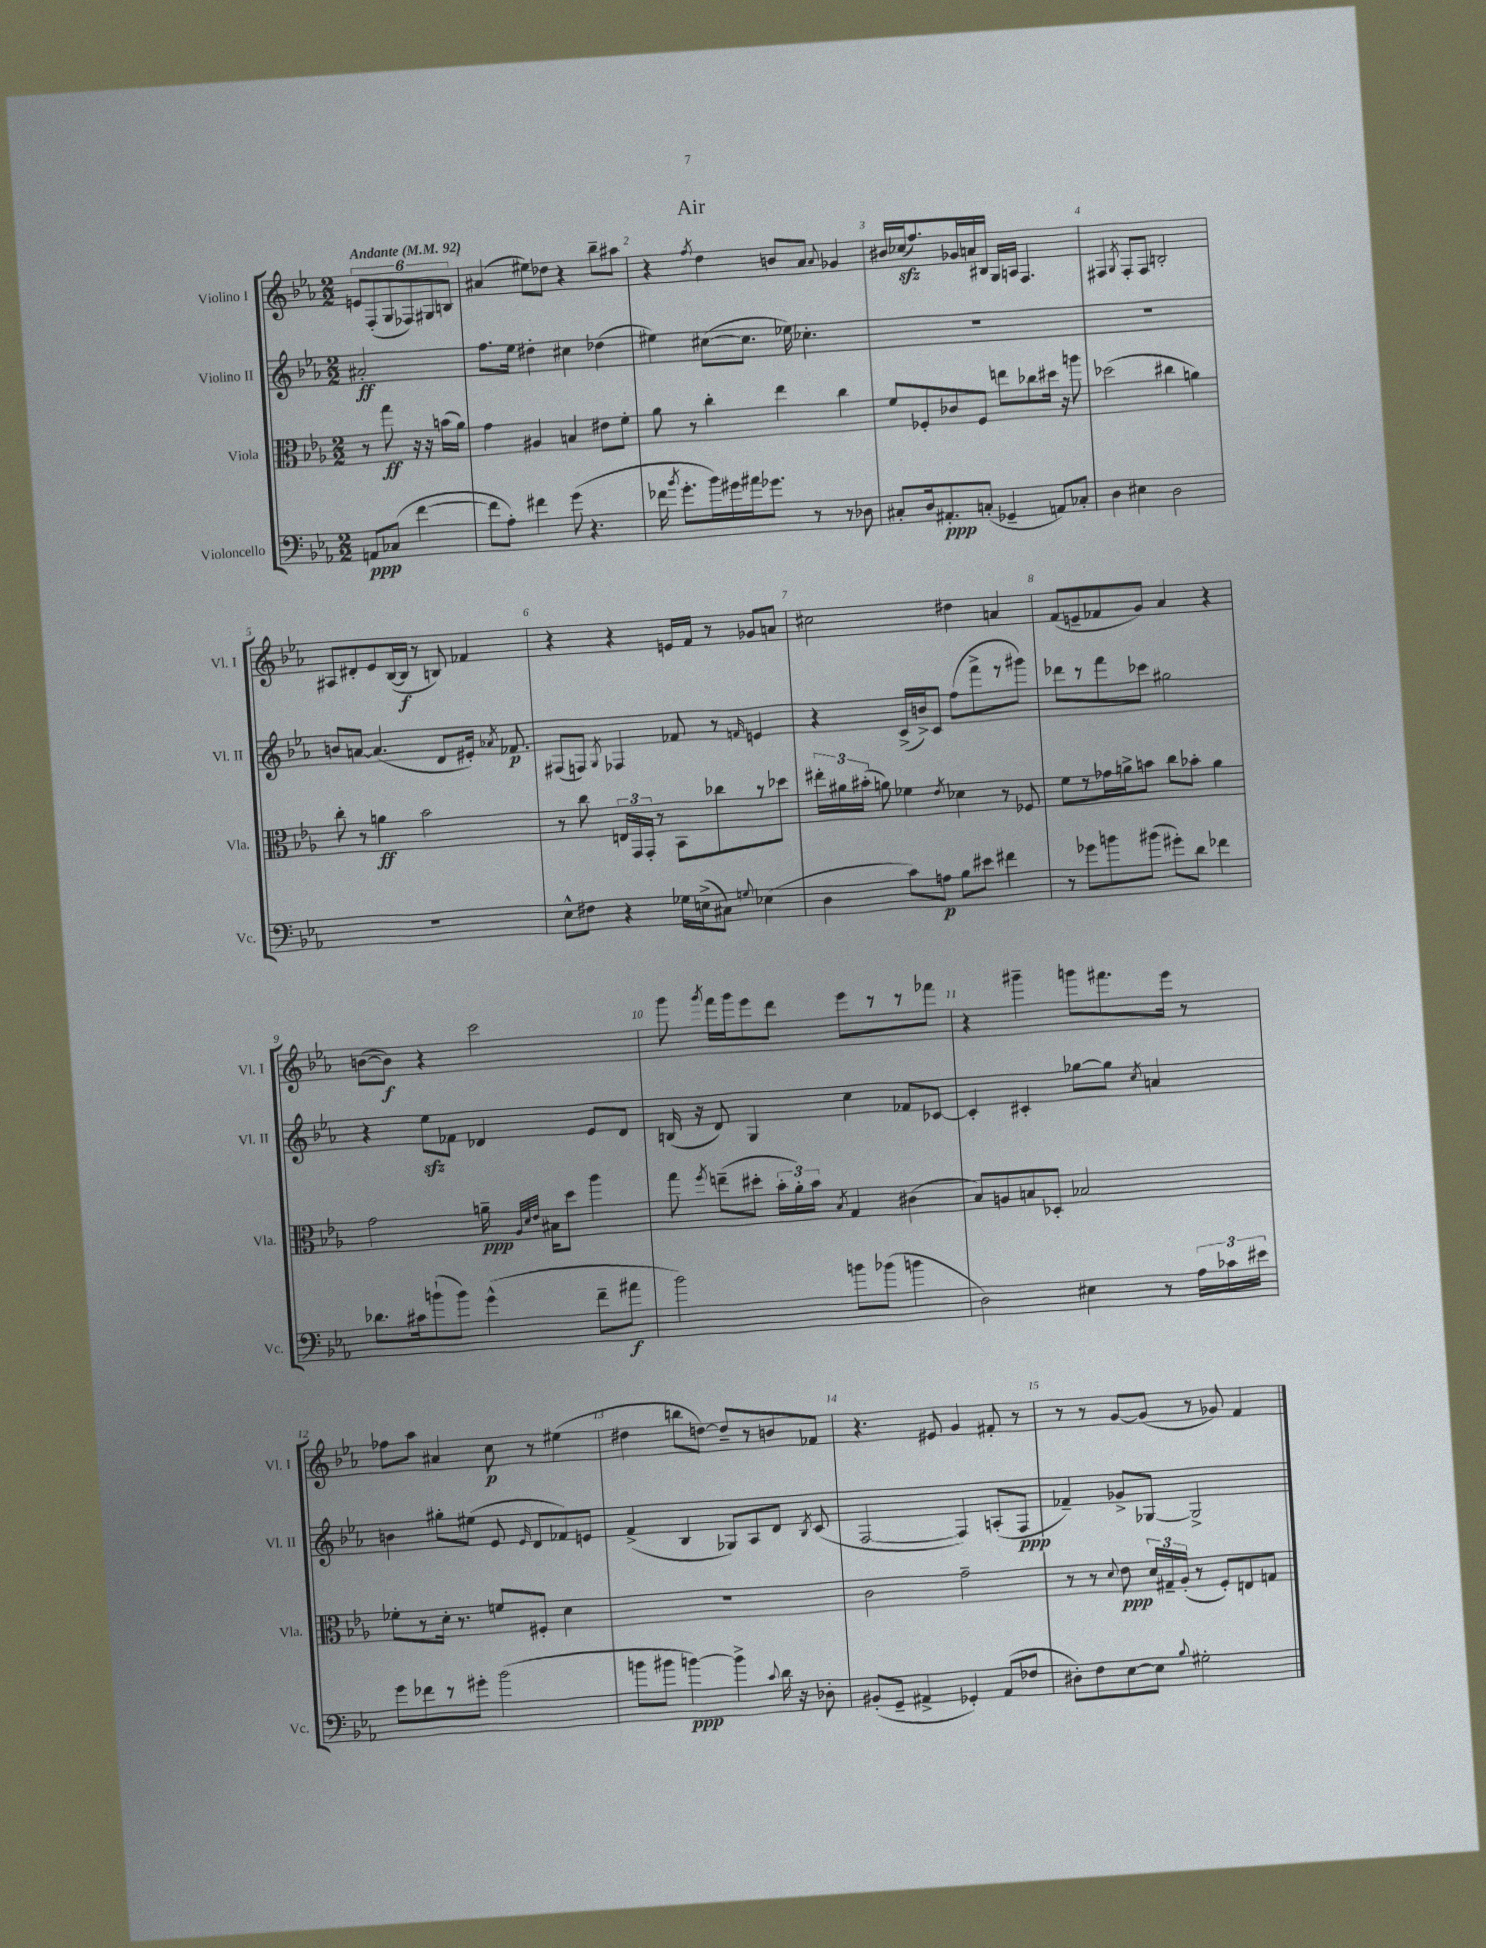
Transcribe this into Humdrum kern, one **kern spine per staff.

**kern	**kern	**kern	**kern
*staff4	*staff3	*staff2	*staff1
*clefF4	*clefC3	*clefG2	*clefG2
*k[b-e-a-]	*k[b-e-a-]	*k[b-e-a-]	*k[b-e-a-]
*M2/2	*M2/2	*M2/2	*M2/2
*MM92	*MM92	*MM92	*MM92
8AA	8r	2a#'	12e
.	.	.	(12F'
(8C-	8gg	.	.
.	.	.	12G
[4f	16r	.	12F-)
.	16r	.	.
.	.	.	12G#
.	(16b	.	.
.	.	.	12B
.	16a-)	.	.
=	=	=	=
8f]	4g	8.ff	(4a#
8A-')	.	.	.
.	.	16ee-	.
4f#	4A#	4dd#'	8ee#)
.	.	.	8dd-
(8g	4B	4cc#	4r
4.r	.	.	.
.	8e#	(4dd-	8bb-~
.	8f'	.	8aa#
=	=	=	=
16f-	8a-	4ee#)	4r
8qb-	.	.	.
8.g'	.	.	.
.	8r	.	.
.	.	.	8qff
16b-)	4cc'	([8cc#	4dd
16g#	.	.	.
16a#	.	8.cc#]	.
8.g-	.	.	.
.	4ee-	.	8b
.	.	16ee-)	.
8r	.	4.cc-'	8a-
.	.	.	8qqa-
8r	4cc	.	4g-
8D-	.	.	.
=	=	=	=
8C#'	8f	1r	16b#
.	.	.	(16cc-
16D	8F-'	.	8.ff)
8.AA#'	.	.	.
.	8c-	.	.
.	.	.	16g-
(8C'	8F-	.	16a
.	.	.	16B#
4GG-~	8ee	.	16G
.	.	.	16A
.	8cc-	.	4.F
8AA)	16dd#	.	.
.	16r	.	.
8C-'	8aa	.	.
=	=	=	=
4D	(2dd-	1r	4F#
.	.	.	8qG
4E#	.	.	8F#'
.	.	.	8F#
2D	4cc#	.	2B'
.	4a)	.	.
=	=	=	=
1r	8cc'	8b	8A#
.	8r	[8a	8d#'
.	4a	(4.a]	8e-
.	.	.	([16B-
.	.	.	16B-]
.	2b-	.	8r
.	.	8d	8B)
.	.	16e#')	4f-
.	.	8qa-	.
.	.	8.f-	.
=	=	=	=
8E-^^	8r	(8F#	4r
8F#	8cc	8F)	.
.	.	8qG	.
4r	24E	4F-	4r
.	24GG	.	.
.	24GG'	.	.
.	8r	.	.
16G-	8BB-	8f-	16e
(16E^	.	.	16f
8C#)	8cc-	8r	8r
8qqG	.	16qqf	.
(4E-	8r	4e	8g-
.	8dd-	.	8a
=	=	=	=
4D	24ee#'	4r	2cc#
.	24a#	.	.
.	(24b#'	.	.
.	8a)	.	.
8c)	4f-	(16c^	.
.	.	16b^)	.
8A	.	8c	.
.	8qe-	.	.
8B-	4d-	(8ff	4dd#
8e#	.	8fff^	.
4f#	8r	8r	4a
.	8F-	8ggg#)	.
=	=	=	=
8r	8f	8ddd-	(8f
8g-	8r	8r	8e~
8b	16g-	8fff	8f-
.	16a^	.	.
(8b#	8b	8ccc-	8g)
8g#')	8cc	2gg#	4a-
8d	8b-'	.	.
4f-	4a	.	4r
=	=	=	=
8.d-	2g	4r	([8b
.	.	.	8b])
16c#	.	.	.
(8b`	.	8ee-	4r
8b)	.	8f-	.
(4g^^	16a~	4d-	2ccc
.	32qqA-	.	.
.	32qqd	.	.
.	32qqe-	.	.
.	16B#	.	.
.	8dd	.	.
8f~	4aa-	8e-	.
8a#	.	8d-	.
=	=	=	=
2b-)	8gg	(16B	8ggg
.	.	16r	.
.	8qff	.	8qggg
.	(8ee~	8d)	16fff
.	.	.	16ggg
.	8dd#'	4G	8eee-
.	24b-'	.	8ddd
.	24a-')	.	.
.	24b-	.	.
.	8qB-	.	.
8b	4G	4cc	8eee-
(8b-	.	.	8r
4b	(4c#	8f-	8r
.	.	[8c-	8fff-
=	=	=	=
2D)	8B-)	4c-']	4r
.	8A	.	.
.	8B	4c#'	4ggg#~
.	8D-'	.	.
4E#	2B-	[8gg-	8ggg
.	.	8gg-]	8.fff#
.	.	8qcc	.
8r	.	4a	.
.	.	.	16eee-
24A-	.	.	8r
24c-	.	.	.
24e#	.	.	.
=	=	=	=
8g	8f-'	4b	8ff-
8f-	8r	.	8aa-
8r	16d'	8gg#'	4a#
.	8.r	.	.
8g#'	.	(8ee#	.
(2b-	8f	8e-	8cc
.	.	16qqe-	.
.	8F#'	8d	8r
.	4d	8f-)	(4ee#
.	.	8e	.
=	=	=	=
8b	1r	(4f^	4dd#
8b#	.	.	.
[4b)	.	4B-	8bb
.	.	.	[8dd)
4b^]	.	8G-)	8dd~]
.	.	8A-	8r
8qqc	.	.	.
16d	.	8d	8b
16r	.	.	.
.	.	8qB-	.
8D-'	.	(8c	8f-
=	=	=	=
(8BB#'	2c	[2F	4.r
8GG~	.	.	.
4AA#^	.	.	.
.	.	.	8e#
4GG-')	2g~	4F])	4g
(8AA#	.	(8A'	8f#'
8F-	.	8F	8r
=	=	=	=
8D#')	8r	4f-~)	8r
8F	8r	.	8r
.	8qqd	.	.
[8E-	8e-	8g-^	[8g
8E-]	24d	[8G-	(8g]
.	24G#~	.	.
.	(24A-'	.	.
8qqB-	.	.	.
2G#'	8r	2G-^]	8r
.	8F')	.	8g-)
.	8E	.	4f
.	8G	.	.
==	==	==	==
*-	*-	*-	*-
